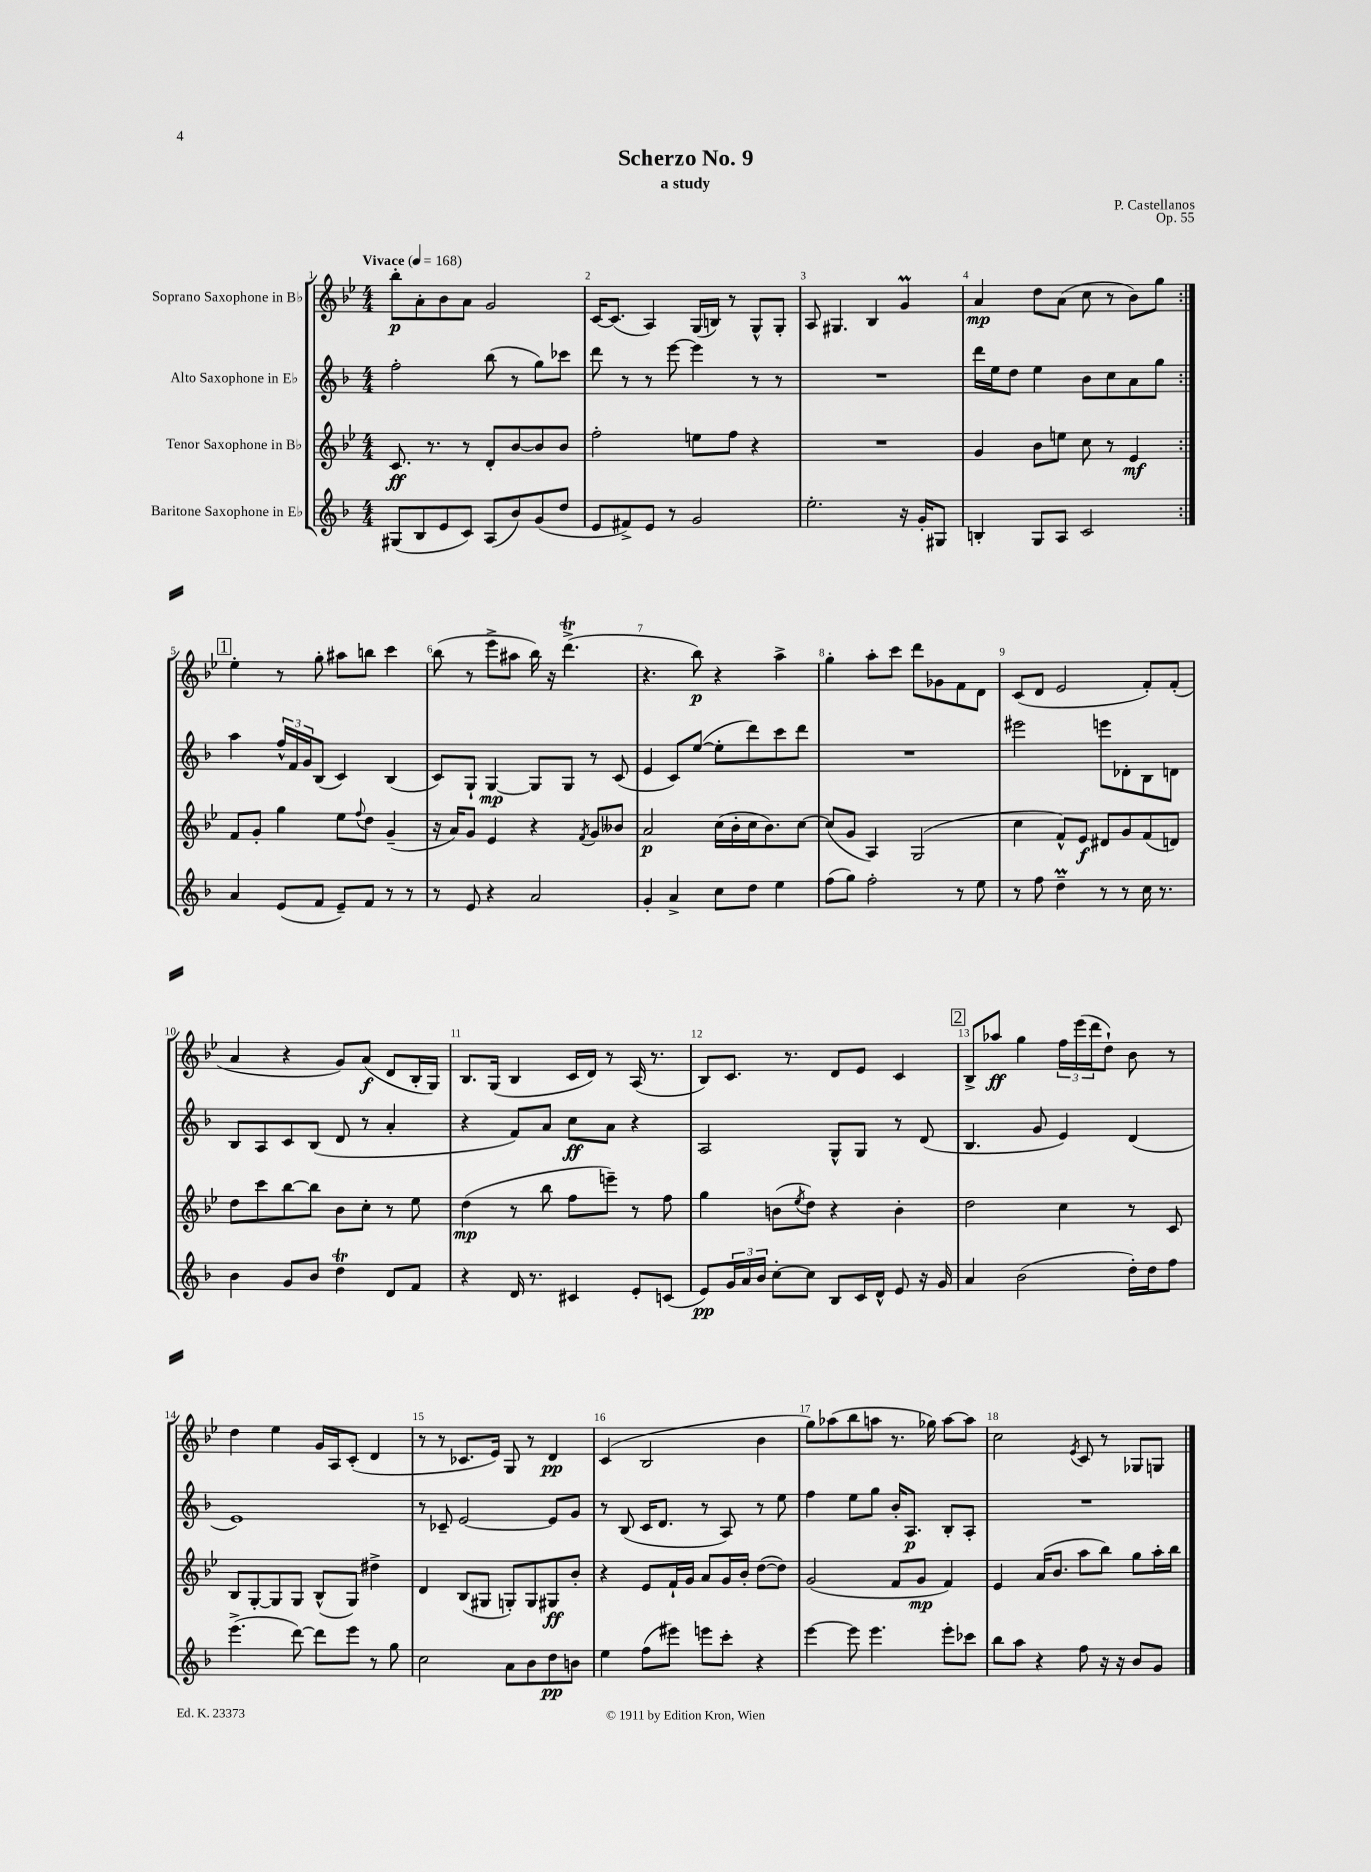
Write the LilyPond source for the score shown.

\header { title = "Scherzo No. 9" composer = "P. Castellanos" subtitle = "a study" opus = "Op. 55" }
<<
\new StaffGroup <<
\new Staff = "s0" \with { instrumentName = "Soprano Saxophone in Bb" } {
    \clef treble \key bes \major \numericTimeSignature \time 4/4 \tempo "Vivace" 4 = 168
    \repeat volta 2 { bes''8-.\p a'8-. bes'8 a'8 g'2 |
    c'16~ c'8.( a4) g16( b16) r8 g8-^ g8-. |
    a8 gis4. bes4 g'4\prall |
    a'4\mp d''8 a'8( c''8 r8 bes'8) g''8 | }
    \mark \markup { \box "1" } ees''4-. r8 g''8-. ais''8 b''8 c'''4 |
    bes''8( r8 ees'''8-> ais''8 bes''16) r16 d'''4.->\trill( |
    r4. bes''8\p) r4 a''4-> |
    g''4-. a''8-. c'''8 d'''8 ges'8 f'8 d'8 |
    c'8( d'8 ees'2 f'8-.) f'8-.( |
    a'4 r4 g'8) a'8\f( d'8 bes16-. g16) |
    bes8. g16( bes4 c'16 d'16) r8 a16( r8. |
    bes8) c'8. r8. d'8 ees'8 c'4 |
    \mark \markup { \box "2" } bes8-> aes''8\ff g''4 \tuplet 3/2 { f''16 ees'''16( d'''16 } d''8-!) bes'8 r8 |
    d''4 ees''4 g'16 a16 c'8-.( d'4 |
    r8 r8 ces'8. ees'16) g8 r8 d'4\pp |
    c'4( bes2 bes'4 |
    g''8) aes''8( bes''8 a''8 r8. ges''16) a''8~ a''8 |
    c''2 \acciaccatura { ees'8 } c'8 r8 ges8 g8 \bar "|." |
}
\new Staff = "s1" \with { instrumentName = "Alto Saxophone in Eb" } {
    \clef treble \key f \major \numericTimeSignature \time 4/4
    \repeat volta 2 { f''2-. bes''8( r8 g''8) ces'''8 |
    d'''8 r8 r8 e'''8~ e'''4 r8 r8 |
    R1 |
    d'''16 e''16 d''8 e''4 bes'8 c''8 a'8 g''8 | }
    \mark \markup { \box "1" } a''4 \tuplet 3/2 { f''16-^ f'16 g'16 } bes8( c'4) bes4( |
    c'8) g8-! g4~\mp g8 g8 r8 c'8( |
    e'4 c'8) e''8~( e''8-. d'''8) c'''8 d'''8 |
    R1 |
    eis'''2 e'''8 des'8-. bes8 d'8 |
    bes8 a8 c'8 bes8( d'8 r8 a'4-. |
    r4 f'8) a'8 c''8\ff a'8 r4 |
    a2 g8-^ g8 r8 d'8( |
    \mark \markup { \box "2" } bes4. g'8 e'4) d'4( |
    e'1) |
    r8 ces'8-- e'2~ e'8 g'8 |
    r8 bes8( c'16 d'8. r8 a8) r8 e''8 |
    f''4 e''8 g''8 bes'16-. a8.\p bes8-. a8-. |
    R1 \bar "|." |
}
\new Staff = "s2" \with { instrumentName = "Tenor Saxophone in Bb" } {
    \clef treble \key bes \major \numericTimeSignature \time 4/4
    \repeat volta 2 { c'8.\ff r8. r8 d'8-. bes'8~ bes'8 bes'8 |
    f''2-. e''8 f''8 r4 |
    R1 |
    g'4 bes'8 e''8 c''8 r8 ees'4\mf | }
    \mark \markup { \box "1" } f'8 g'8-. g''4 ees''8 \appoggiatura { f''8 } d''8 g'4--( |
    r16 a'16) g'8 ees'4 r4 \acciaccatura { f'8 } g'8 beses'8 |
    a'2\p c''16( bes'16-. c''16 bes'8.) c''8~ |
    c''8( g'8 a4) g2( |
    c''4 f'8-^) ees'8\f dis'8 g'8 f'8( d'8) |
    d''8 c'''8 bes''8~ bes''8 bes'8 c''8-. r8 ees''8 |
    d''4\mp( r8 bes''8 f''8 e'''8--) r8 f''8 |
    g''4 b'8( \acciaccatura { ees''8 } d''8) r4 b'4-. |
    \mark \markup { \box "2" } d''2 c''4 r8 c'8 |
    bes8 g8~-. g8 g8 bes8-^( g8) dis''4-> |
    d'4 bes8( gis8 g8-.) g8 gis8\ff bes'8-. |
    r4 ees'8 f'16-! g'16 a'8 g'16 bes'16-. d''8~( d''8) |
    g'2( f'8 g'8\mp f'4) |
    ees'4 a'16( bes'8. a''8 bes''8) g''8 a''16-. bes''16 \bar "|." |
}
\new Staff = "s3" \with { instrumentName = "Baritone Saxophone in Eb" } {
    \clef treble \key f \major \numericTimeSignature \time 4/4
    \repeat volta 2 { gis8( bes8 e'8 c'8) a8( bes'8) g'8( d''8 |
    e'8 fis'8->) e'8 r8 g'2 |
    e''2.-. r16 g'16-. gis8 |
    b4-. g8 a8 c'2 | }
    \mark \markup { \box "1" } a'4 e'8( f'8 e'8--) f'8 r8 r8 |
    r8 e'8 r4 a'2 |
    g'4-. a'4-> c''8 d''8 e''4 |
    f''8( g''8) f''2-. r8 e''8 |
    r8 f''8 d''4--\prall r8 r8 c''16 r8. |
    bes'4 g'8 bes'8 d''4\trill d'8 f'8 |
    r4 d'16 r8. cis'4 e'8-. c'8( |
    e'8\pp) \tuplet 3/2 { g'16 a'16 bes'16 } c''8~-. c''8 bes8 c'16 d'16-^ e'8 r16 g'16 |
    \mark \markup { \box "2" } a'4 bes'2( d''16-.) d''16 f''8 |
    e'''4.->( d'''8~) d'''8 e'''8 r8 g''8 |
    c''2 a'8 bes'8 d''8\pp b'8 |
    e''4 f''8( eis'''8) e'''8 c'''8-. r4 |
    e'''4~ e'''8 e'''4. e'''8-. ces'''8 |
    bes''8 a''8 r4 f''8 r16 r16 bes'8 g'8 \bar "|." |
}
>>
>>
\layout { \context { \Score \override BarNumber.break-visibility = ##(#f #t #t) barNumberVisibility = #all-bar-numbers-visible } }
